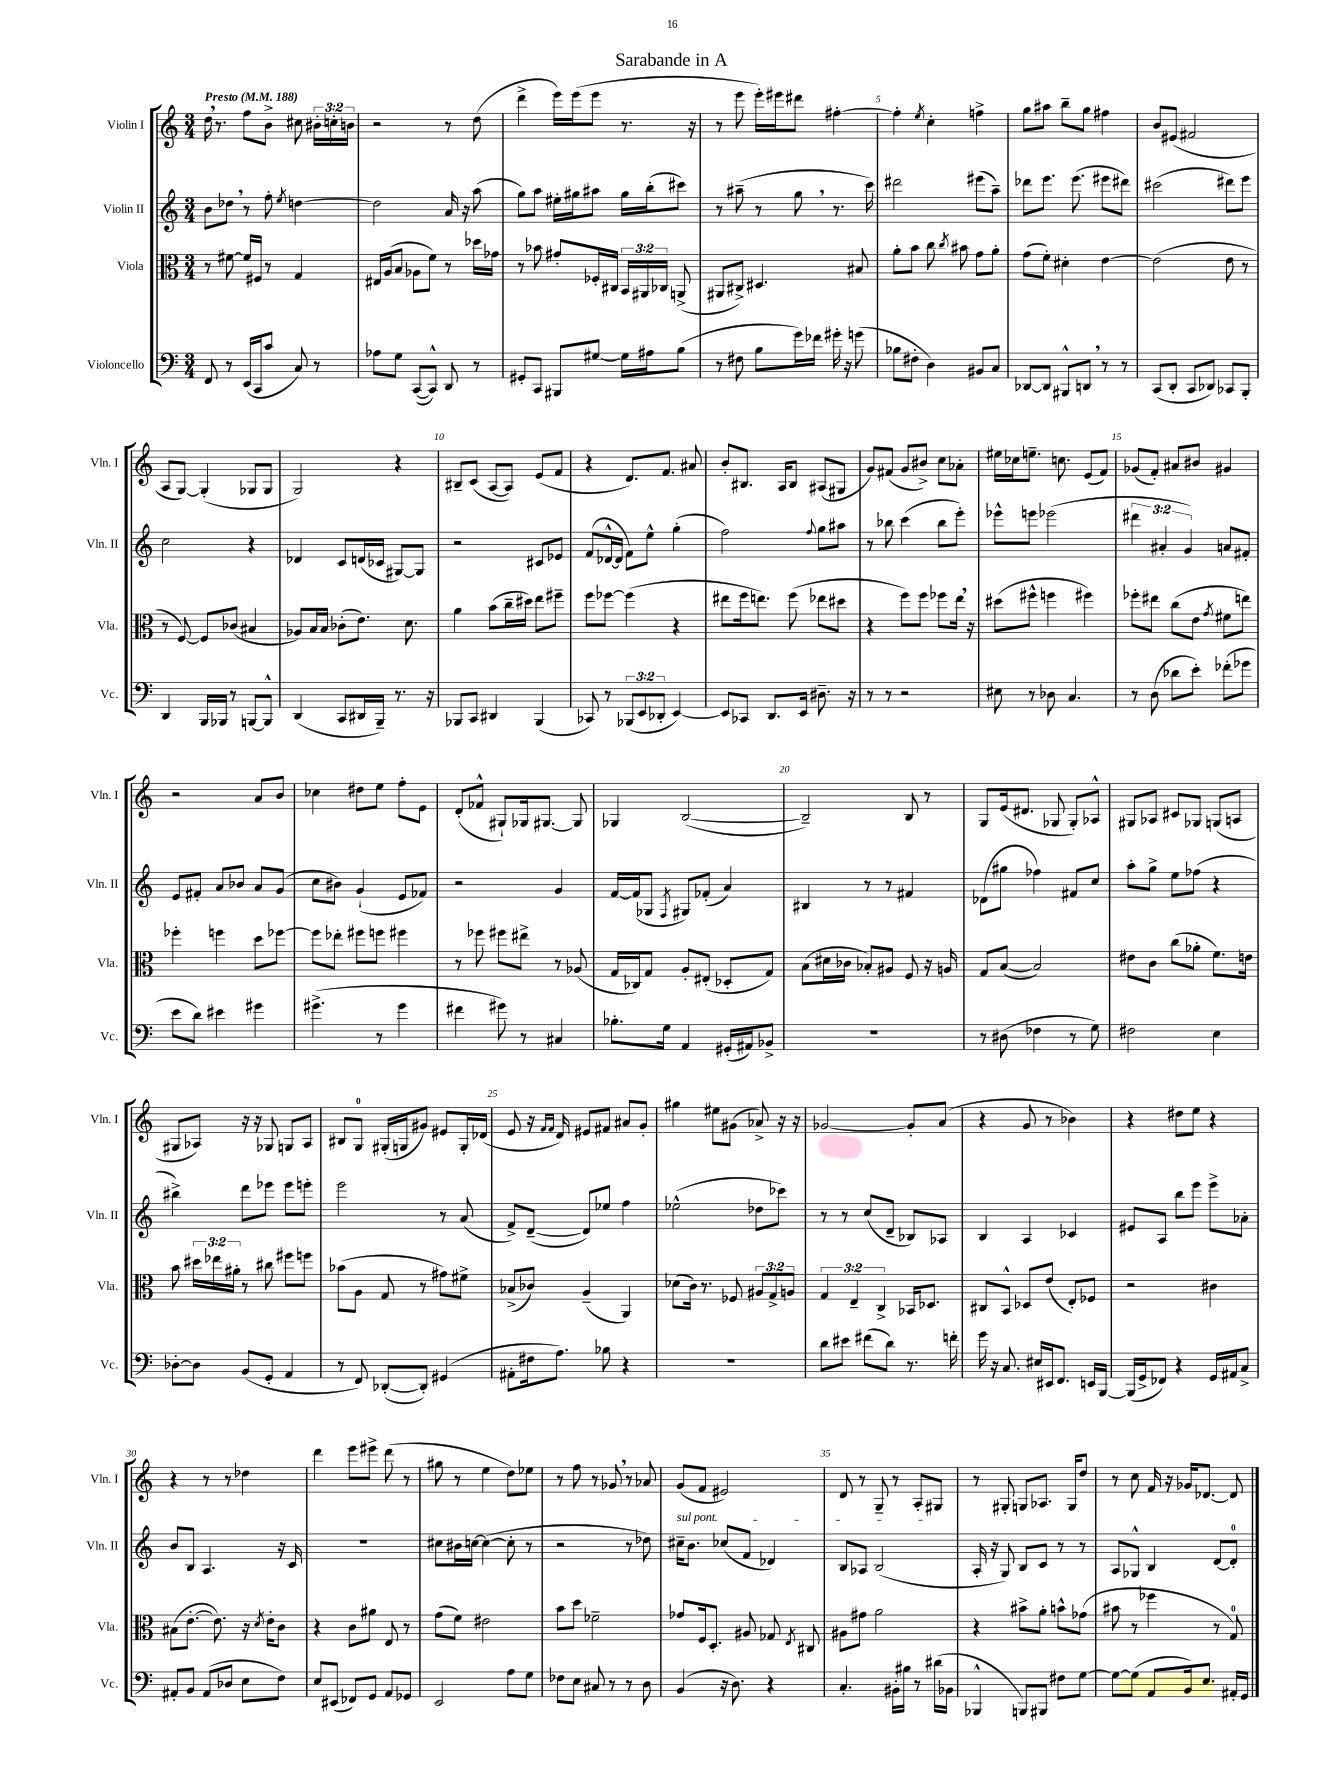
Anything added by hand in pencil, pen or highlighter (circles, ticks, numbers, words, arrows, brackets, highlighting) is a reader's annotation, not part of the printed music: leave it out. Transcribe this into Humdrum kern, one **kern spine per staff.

**kern	**kern	**kern	**kern
*staff4	*staff3	*staff2	*staff1
*clefF4	*clefC3	*clefG2	*clefG2
*k[]	*k[]	*k[]	*k[]
*M3/4	*M3/4	*M3/4	*M3/4
*MM188	*MM188	*MM188	*MM188
8FF/	8r	8b\L	16dd\
.	.	.	8.r
8r	[8f#\	8dd-\J	.
(16EE/LL	16f#/]LL	8r	8ff\L
16CC/J	16F#/JJ	.	.
8c/J	8r	8ff'\	8b^\J
.	.	8qee/	.
8C/)	4G/	[4dd\	8cc#\
8r	.	.	24b#'\LL
.	.	.	24cc'\
.	.	.	24b\JJ
=	=	=	=
8A-\L	16E#/LL	2dd\]	2r
.	(16A/J	.	.
8G\J	8B/J	.	.
([8CC/L	8A-\L	.	.
8CC^^/]J)	8f\J)	.	.
8DD/	8r	16a/	8r
.	.	16r	.
8r	16dd-\LL	(8aa\	(8dd\
.	16g-\JJ	.	.
=	=	=	=
8GG#'/L	8r	8gg\L)	4ddd^\
8CC/J	8b-\	8aa\J	.
8BBB#/L	8g#'/L	16ee#'\LL	16eee\LL)
.	.	16gg#\J	(16eee\J
[8G#/J	16F-'/L	8aa#\J	8eee\J
.	16C#/JJ	.	.
16G#\]LL	24BB/LL	16gg#\LL	8.r
.	24AA#/	.	.
16A#\J	.	(16bb'\J	.
.	24C-/JJ	.	.
(8B\J	(8AA^/	8ccc#\J)	.
.	.	.	16r
=	=	=	=
8r	8AA#/L	8r	8r
8F#\	8C#^/J)	(8aa#~\	8eee\
8B\L	4.D#/	8r	16eee'\LL)
.	.	.	16eee#\J
16g\L)	.	8gg\	8ddd#\J
16f-\JJ	.	.	.
16g#'\	.	8.r	[4ff#'\
16r	.	.	.
(8g\	8B#/	.	.
.	.	16ccc\)	.
=	=	=	=
8B-\L	8a'\L	2ddd#\	4ff#'\]
8F#'\J	8b\J	.	.
.	.	.	8qee/
4D\)	8cc\	.	4cc'\
.	8qcc/	.	.
.	8b#\	.	.
8BB#/L	8g\L	(8eee#\L	4ff^\
8C/J	8a'\J	8aa~\J)	.
=	=	=	=
[8DD-/L	(8g\L	8ddd-\L	8gg\L
8DD-/]J	8f'\J)	8.eee\J	8aa#\J
8BBB#^^/L	4d#'\	.	8bb~\L
.	.	(8.eee\	.
8DD/J	.	.	8gg\J
8r	[4e\	8eee#\L	4ff#\
8r	.	8ddd#\J)	.
=	=	=	=
(8CC/L	(2e\]	(2ccc#\	8b/L
8DD'/J	.	.	(8e#/J
8CC/L	.	.	2f#/
8DD-/J)	.	.	.
8CC-/L	8e\	8ddd#\L)	.
8BBB'/J	8r	8eee\J	.
=	=	=	=
4DD/	8r	2cc\	8A/L
.	[8F/)	.	[8G/J)
16BBB/LL	8F/]L	.	(4G'/]
16BBB-/JJ	.	.	.
8r	(8c-/J	.	.
[8BBB/L	4B#/	4r	8G-/L
8BBB^^/]J	.	.	8G-/J
=	=	=	=
(4DD/	8A-/L)	4d-/	2G/)
.	16B/L	.	.
.	16B/JJ	.	.
8CC/L	(8c-'\L	8c/L	.
16DD#/L	8.e\J)	(16d/L	.
16BBB~/JJ)	.	16c-/JJ	.
8.r	.	[8G#/L)	4r
.	8.d\	.	.
.	.	8G#/]J	.
16r	.	.	.
=	=	=	=
8BBB-/L	4a\	2r	8B#~/L
8CC/J	.	.	(8c/J
4DD#/	(8b\L	.	[8A/L
.	16cc~\L	.	8A/]J)
.	16dd#\JJ)	.	.
(4BBB-/	8ee\L	8c#/L	(8e/L
.	8ff#~\J	8e-/J	8f/J
=	=	=	=
8CC-/)	8ff\L	(8f/L	4r
8r	[8ff-\J	[16d-^^/L	.
.	.	16d-/]JJ	.
(12BBB-/L	(4ff-\]	8f\L)	8.d/L)
12EE/	.	.	.
.	.	8ee^^\J	.
12DD-'/J	.	.	.
.	.	.	8.f/J
[4EE/)	4r	(4gg'\	.
.	.	.	8a#/
=	=	=	=
8EE/]L	8ee#\L	2ff\)	8b'/L
8CC-/J	16ff\k	.	8.B#/J
.	8.ee\J)	.	.
8.DD/L	.	.	.
.	.	.	16A/LK
.	(8ff\	.	8B#/J
16EE/Jk	.	.	.
.	.	8qqff/	.
8.D#~\	8ee-\L	8gg\L	(8A#/L
.	8dd#\J	8aa#\J	8G#/J
16r	.	.	.
=	=	=	=
8r	4r	8r	8g/L)
8r	.	8bb-\	(8f#/J
2r	8ff\L)	(4ccc\	8g/L
.	8ff\J	.	8b#^/J)
.	8ff-\L	8bb-\L	8cc\L
.	16ee\Jk	8eee'\J)	8a-'\J
.	16r	.	.
=	=	=	=
8E#\	(8dd#\L	8eee-^^\L	16ee#\LL
.	.	.	16cc-\J
8r	8ff#^^\J	8eee\J	8.ee~\J
8D-\	4ff\	(2eee-\	.
.	.	.	8.cc\
4.C/	.	.	.
.	4ff#\)	.	(8e/L
.	.	.	8f/J)
=	=	=	=
8r	8ff-'\L	6ddd#\	(8g-/L
(8D\	8ee#\J	.	8f'/J)
.	.	6a#'/	.
8d-\L	(8cc\L	.	8a#/L
.	.	6g/)	.
8e'\J)	8e\J	.	8b#/J
.	8qg/	.	.
(8f-'\L	8f#\L	8a/L	4g#/
8g-\J	8ee\J)	8f#'/J	.
=	=	=	=
8e\L	4ff-'\	8e/L	2r
8d\J)	.	8f#'/J	.
4e#\	4ff\	8a/L	.
.	.	8b-/J	.
4g#\	8dd\L	8a/L	8a/L
.	[8ff-\J	(8g/J	8b/J
=	=	=	=
(4.g#^\	8ff-\]L	8cc\L	4cc-\
.	8ee-'\J	8b#\J)	.
.	8ff#\L	(4g`/	8dd#\L
8r	8ff\J	.	8ee\J
4g#\	4ff#\	8e/L	8ff'\L
.	.	8f-/J)	8e\J
=	=	=	=
4f#\	8r	2r	(8d'/L
.	8ff-\	.	8f-^^/J
8g#\)	8ff#\L	.	8G#`/L)
8r	8ee#^\J	.	16G-/k
.	.	.	[8.G#/J
4C#/	8r	4g/	.
.	(8A-/	.	8G#/]
=	=	=	=
8.B-'\L	16G/LL	[16f/LL	4G-/
.	16C-/J)	(16f/]J	.
.	8G/J	8G-/J	.
16G\Jk	.	.	.
.	.	8qF/	.
4AA/	8A'/L	8G#/L)	([2B/
.	(8E#'/J	(8f-'/J	.
(16GG#'/LL	8D-'/L	4a/)	.
16AA#/J)	.	.	.
8BB-^/J	8G/J)	.	.
=	=	=	=
2.r	(8B\L	4B#/	2B~/])
.	16d#\L	.	.
.	16c-\JJ	.	.
.	8B-'/L)	8r	.
.	8A#/J	8r	.
.	8F/	4f#/	8B/
.	16r	.	8r
.	16A/	.	.
=	=	=	=
8r	8G/L	(8d-\L	8G/L
(8D#\	([8B/J	8gg#\J	(16e/k
.	.	.	8.d#/J
4F-\	2B/])	4ff-\)	.
.	.	.	8G-/
8r	.	8f#/L	8G-'/L)
8G\)	.	8cc/J	8A-^^/J
=	=	=	=
2F#\	8e#\L	8aa'\L	8G#/L
.	8c\J	8gg^\J	8A-/J
.	(8cc\L	8ee\L	8c#/L
.	8a-'\J	(8ff-\J	8G-/J
4E\	8.f\L)	4r	(8G/L
.	.	.	8A/J
.	16e\Jk	.	.
=	=	=	=
[8D-'\L	8b\	4bb#^\)	8G#/L
8D-\]J	24dd#\LL	.	8A-/J)
.	24ee-\	.	.
.	24a#'\JJ	.	.
(8BB/L	8r	8ddd\L	16r
.	.	.	16r
8GG'/J	8cc#\	8eee-\J	8G-/
4AA/	8ff#\L	8eee-\L	8G/L
.	8ff\J	8eee'\J	8A-/J
=	=	=	=
8r	(8b-\L	2eee\	8B#/L
8FF/)	8A\J	.	8G/J
([8DD-'/L	8G/	.	(16G#'/LL
.	.	.	16G/J
8DD-'/]J)	8r	.	8g#/J)
(4GG#/	8g#\L)	8r	8e#/L
.	8f#^\J	(8a/	16G'/L
.	.	.	(16d-/JJ
=	=	=	=
8AA#'\L	(8B-^/L	8f^/L)	8e/
16F#\k	8c-/J)	([8d~/J	16r
.	.	.	16qqf/LL
.	.	.	16qqf/JJ
8.A\J)	.	.	16d/)
.	(4A~/	8d/]L)	8e#/L
8B-\	.	8ee-/J	8f#/J
4r	4AA/)	4ff\	8a#/L
.	.	.	8g'/J
=	=	=	=
2.r	(8d-\L	(2ee-^^\	4gg#\
.	16c\Jk)	.	.
.	8.r	.	.
.	.	.	8ee#\L
.	8F-/	.	(8g#\J
.	12A#/L	8dd-\L	8a-^/)
.	12G^/	.	.
.	.	8ccc-\J)	16r
.	12A/J	.	.
.	.	.	16r
=	=	=	=
8d\L	6G/	8r	[2g-/
8e#\J	.	8r	.
.	6E~/	.	.
(8f#\L	.	(8cc/L	.
.	6C^/	.	.
8d\J)	.	8d~/J	.
8.r	16BB-/LK	8B-/L)	8g-'/]L
.	8.D-/J	.	.
.	.	8A-/J	(8a/J
16f'\	.	.	.
=	=	=	=
16g\	8C#/L	4B/	4r
16r	.	.	.
8.C/	8BB^^/J	.	.
.	8D-/L	4A/	8g/
16E#/LL	.	.	.
16EE#/J	(8e/J	.	8r
8.FF/J	.	.	.
.	8E'/L)	4c-/	4b-\)
16EE/LL	8F-/J	.	.
[16BBB/JJ	.	.	.
=	=	=	=
(16BBB/]LL	2r	8e#/L	4r
16GG^/J	.	.	.
8FF-/J)	.	8A/J	.
4r	.	8bb\L	8dd#\L
.	.	8eee\J	8ee\J
16GG/LL	4c#\	8eee^\L	4r
16AA#/J	.	.	.
8C^/J	.	8a-'\J	.
=	=	=	=
8AA#'/L	(8B#\L	8b/L	4r
8BB/J	[8.e'\J	8B/J	.
(8AA#/L	.	4.A/	8r
.	8.e\])	.	.
8D-/J	.	.	8r
8E\L	16r	.	4dd-\
.	8qd/	.	.
.	16e'\LK	.	.
8F\J)	8c\J	16r	.
.	.	16c/	.
=	=	=	=
8E/L	4r	2.r	4ddd\
(8EE#/J	.	.	.
8FF-/L)	8c\L	.	8eee\L
8GG/J	8a#\J	.	8eee#^\J
8AA/L	8E/	.	(8ddd\
8GG-/J	8r	.	8r
=	=	=	=
2EE/	(8g\L	8cc#\L	8gg#\
.	8f\J)	16b#\L	8r
.	.	[16cc\JJ	.
.	2e#\	(4cc\_	4ee\
8A\L	.	8cc'\]	8dd\L)
8G\J	.	8r	8ee-\J
=	=	=	=
8F-\L	8b\L	2r	8r
8E\J	8dd\J	.	8ff\
8C#/	2f-~\	.	8r
8r	.	.	8g-/
8r	.	8r	8r
8D\	.	8dd-\)	8a-/
=	=	=	=
(4BB/	8g-/L	16cc#~\LK	(8g/L
.	.	8.b\J	.
.	16F/k	.	8f/J
.	8.D'/J	.	.
16r	.	(8cc-/L	2e#/)
8.D\)	.	.	.
.	8A#/	8f/J	.
4r	8G-/	4d-/)	.
.	8qE/	.	.
.	8C#/	.	.
=	=	=	=
4.C'/	8A#\L	8B/L	8d/
.	8g#\J	8A-/J	8r
.	2a\	(2B/	8G~/
16BB#'\LL	.	.	8r
16B#\JJ	.	.	.
8r	.	.	8A'/L
(16d#\LL	.	.	8G#/J
16BB-\JJ	.	.	.
=	=	=	=
4BBB-^^/	4r	16A'/	8r
.	.	16r	.
.	.	8G/)	8G#'/
8BBB/L)	8b#^\L	8B/L	8G/L
8BBB#/J	8a'\J	8c/J	8.A-/J
8F#\L	8b^^\L	8r	.
.	.	.	16G/LK
[8G\J	(8g-\J	8r	8dd/J
=	=	=	=
8G\_L	8b#\	8A/L	8r
(8G\]J	8r	8G-^^/J	8cc\
8AA/L	4ff-\	4B/	16f/
.	.	.	16r
16BB/k)	.	.	16g-/LK
8.E/J	.	.	[8.d-/J
.	8r	[8d/L	.
16AA#'/LL	8G/)	8d'/]J	8d-/]
16GG/JJ	.	.	.
==	==	==	==
*-	*-	*-	*-
